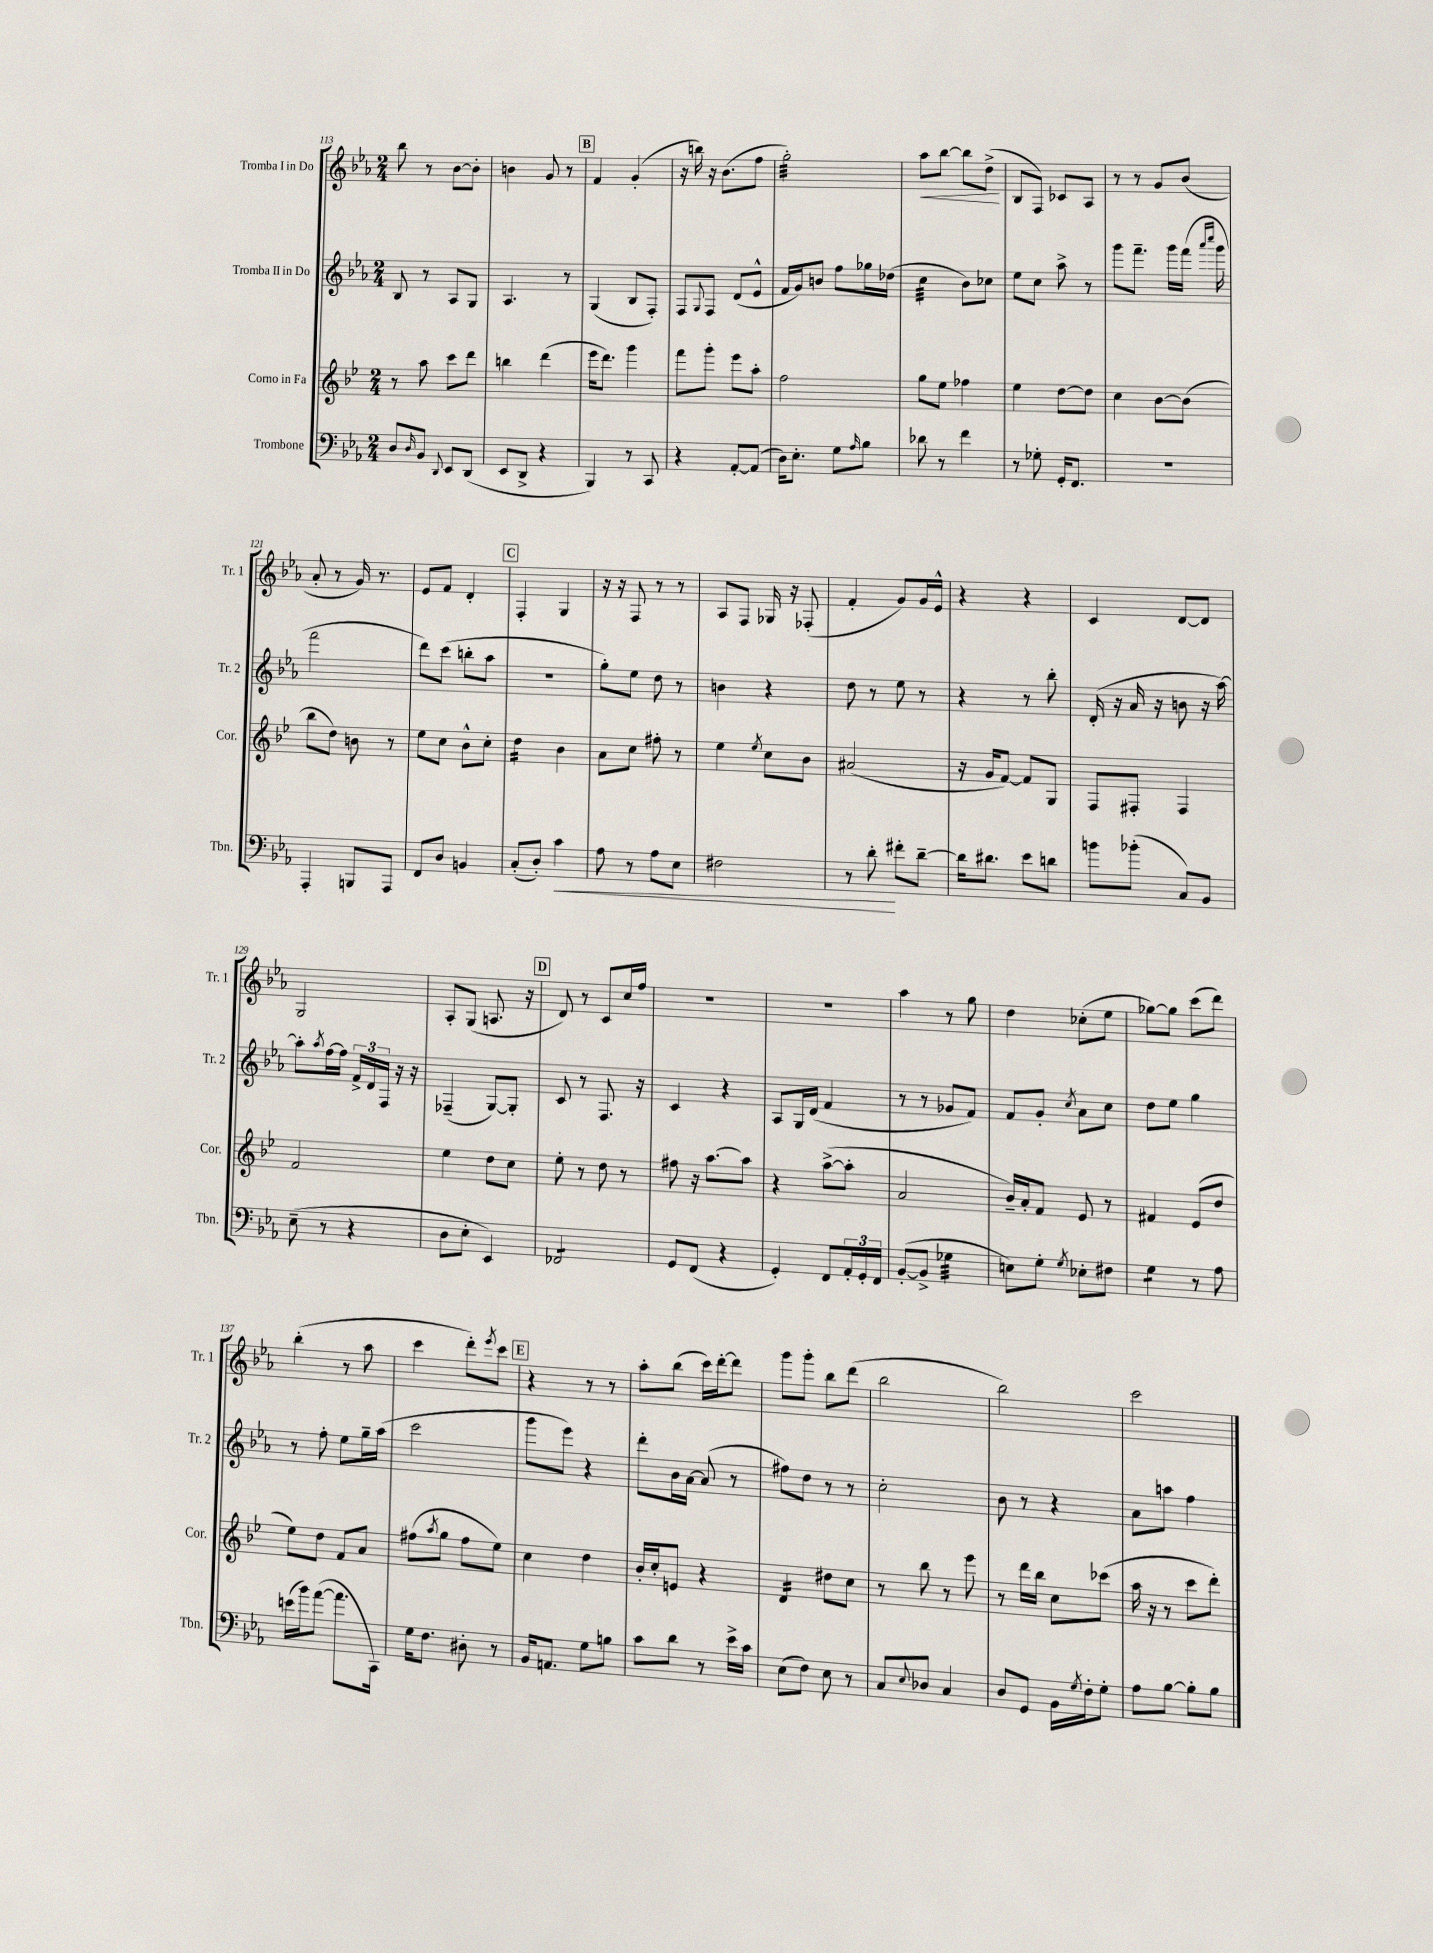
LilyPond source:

<<
\new StaffGroup <<
\new Staff = "s0" \with { instrumentName = "Tromba I in Do" shortInstrumentName = "Tr. 1" } {
    \clef treble \key ees \major \numericTimeSignature \time 2/4
    bes''8 r8 bes'8~ bes'8-. |
    b'4 g'8 r8 |
    \mark \markup { \box "B" } f'4 g'4-.( |
    r16 b''16) r16 bes'8.( f''8 |
    g''2:32-.) |
    aes''8\< bes''8~ bes''8 d''8->\!( |
    bes8 f8) ces'8 aes8 |
    r8 r8 g'8 bes'8( |
    aes'8-. r8 g'16) r8. |
    ees'8 f'8 d'4-. |
    \mark \markup { \box "C" } f4-. g4 |
    r16 r16 f8 r8 r8 |
    aes8 f8 ges16 r16 fes8-.( |
    f'4-. g'8) g'16 ees'16-^ |
    r4 r4 |
    c'4 d'8~ d'8 |
    g2 |
    aes8-. g8( a8. r16 |
    \mark \markup { \box "D" } d'8) r8 c'8 c''16 f''16 |
    R2 |
    R2 |
    aes''4 r8 g''8 |
    d''4 ces''8-.( ees''8 |
    ges''8~) ges''8 c'''8( d'''8) |
    bes''4-.( r8 aes''8 |
    c'''4 d'''8-.) \acciaccatura { ees'''8 } c'''8 |
    \mark \markup { \box "E" } r4 r8 r8 |
    aes''8-. bes''8( c'''16) d'''16~-. d'''8 |
    g'''8 g'''8-. bes''8 d'''8( |
    bes''2 |
    bes''2) |
    c'''2 \bar "|." |
}
\new Staff = "s1" \with { instrumentName = "Tromba II in Do" shortInstrumentName = "Tr. 2" } {
    \clef treble \key ees \major \numericTimeSignature \time 2/4
    bes8 r8 aes8 g8 |
    aes4. r8 |
    \mark \markup { \box "B" } g4( bes8 f8-.) |
    f8 \appoggiatura { g8 } f8 d'8( ees'8-^ |
    f'16 g'16) b'8 f''8 ges''16 des''16( |
    c''4:32 bes'8) ces''8 |
    ees''8 c''8 aes''8-> r8 |
    g'''8 f'''8.-- g'''16 f'''16( \grace { aes'''16 c''''16 } g'''16 |
    f'''2 |
    d'''8) c'''8( b''8-. aes''8 |
    \mark \markup { \box "C" } R2 |
    g''8-.) ees''8 d''8 r8 |
    b'4 r4 |
    d''8 r8 ees''8 r8 |
    r4 r8 bes''8-. |
    d'16-.( r16 aes'16 r16 b'8 r16 aes''16~) |
    aes''8-. \acciaccatura { aes''8 } f''16~ f''16 \tuplet 3/2 { f'16-> d'16 f16 } r16 r16 |
    fes4--( g8~) g8-. |
    \mark \markup { \box "D" } c'8 r8 f8. r16 |
    c'4 r4 |
    aes8 g16 d'16( f'4 |
    r8 r8 ges'8 f'8) |
    f'8 g'8-. \acciaccatura { c''8 } aes'8 c''8 |
    d''8 ees''8 g''4 |
    r8 f''8-. ees''8 g''16-- aes''16( |
    c'''2 |
    \mark \markup { \box "E" } g'''8 ees'''8) r4 |
    d'''8-. bes'16 aes'16~ aes'8( r8 |
    fis''8) d''8 r8 r8 |
    c''2-. |
    bes'8 r8 r4 |
    aes'8 a''8 f''4 \bar "|." |
}
\new Staff = "s2" \with { instrumentName = "Corno in Fa" shortInstrumentName = "Cor." } {
    \clef treble \key bes \major \numericTimeSignature \time 2/4
    r8 a''8 c'''8 d'''8 |
    b''4 d'''4( |
    \mark \markup { \box "B" } ees'''16 d'''8.) g'''4 |
    f'''8 g'''8-. ees'''8 a''8-. |
    f''2 |
    g''8 ees''8 fes''4 |
    ees''4 d''8~ d''8 |
    c''4 bes'8~ bes'8( |
    bes''8 d''8) b'8 r8 |
    ees''8 c''8 bes'8-^ c''8-. |
    \mark \markup { \box "C" } d''4:16 bes'4 |
    a'8 c''8 fis''8-. r8 |
    ees''4 \acciaccatura { ees''8 } c''8 bes'8 |
    ais'2( |
    r16 g'16 f'8~) f'8 g8 |
    f8 fis8-. fis4 |
    f'2 |
    ees''4 d''8 c''8 |
    \mark \markup { \box "D" } ees''8-. r8 d''8 r8 |
    fis''8 r16 a''8.~ a''8 |
    r4 a''8~->( a''8-. |
    a'2 |
    bes'16--) a'16-. f'8 ees'8 r8 |
    fis'4 ees'8( d''8 |
    ees''8) d''8 f'8 a'8 |
    fis''8( \acciaccatura { a''8 } g''8 fis''8 ees''8) |
    \mark \markup { \box "E" } c''4 d''4 |
    bes'16-. c''16-. e'8 r4 |
    d'4:16 dis''8 c''8 |
    r8 bes''8 r8 ees'''8 |
    r8 d'''16 bes''16 c''8 ces'''8( |
    a''16 r16 r8 c'''8 d'''8-.) \bar "|." |
}
\new Staff = "s3" \with { instrumentName = "Trombone" shortInstrumentName = "Tbn." } {
    \clef bass \key ees \major \numericTimeSignature \time 2/4
    d8 \grace { d16 } bes,8 \appoggiatura { d,8 } ees,8 d,8( |
    ees,8 d,8-> r4 |
    \mark \markup { \box "B" } bes,,4) r8 c,8 |
    r4 aes,8~-. aes,8( |
    d16) ees8.-. g8 \grace { aes16 } bes8 |
    des'8 r8 f'4 |
    r8 ges8-. g,16-. f,8. |
    r2 |
    aes,,4-. b,,8 aes,,8 |
    f,8 d8 b,4 |
    \mark \markup { \box "C" } c8-.( d8-.) c'4\< |
    aes8 r8 aes8 ees8 |
    fis2 |
    r8 d'8-.\! fis'8-. d'8~-- |
    d'16 dis'8. ees'8 d'8 |
    b'8 bes'8-.( c8) bes,8 |
    ees8--( r8 r4 |
    d8 ees8-. ees,4) |
    \mark \markup { \box "D" } fes,2:8 |
    g,8 f,8( r4 |
    g,4-.) f,8 \tuplet 3/2 { aes,16-. g,16-. f,16 } |
    bes,8~-.( bes,8-> ges4:32 |
    e8) g8-. \acciaccatura { g8 } ees8-. fis8 |
    g4:8 r8 aes8 |
    e'16( bes'16) aes'8~( aes'8. c,16) |
    g16 f8. dis8-. r8 |
    \mark \markup { \box "E" } bes,16 a,8. g8 b8 |
    c'8 d'8 r8 ees'16-> c'16 |
    ees8( f8) ees8 r8 |
    c8 \appoggiatura { ees8 } des8 c4 |
    d8 g,8 bes,16 \acciaccatura { g8 } f16-. g8-. |
    aes8 bes8~ bes8-. bes8 \bar "|." |
}
>>
>>
\layout { \context { \Score currentBarNumber = #113 } }
